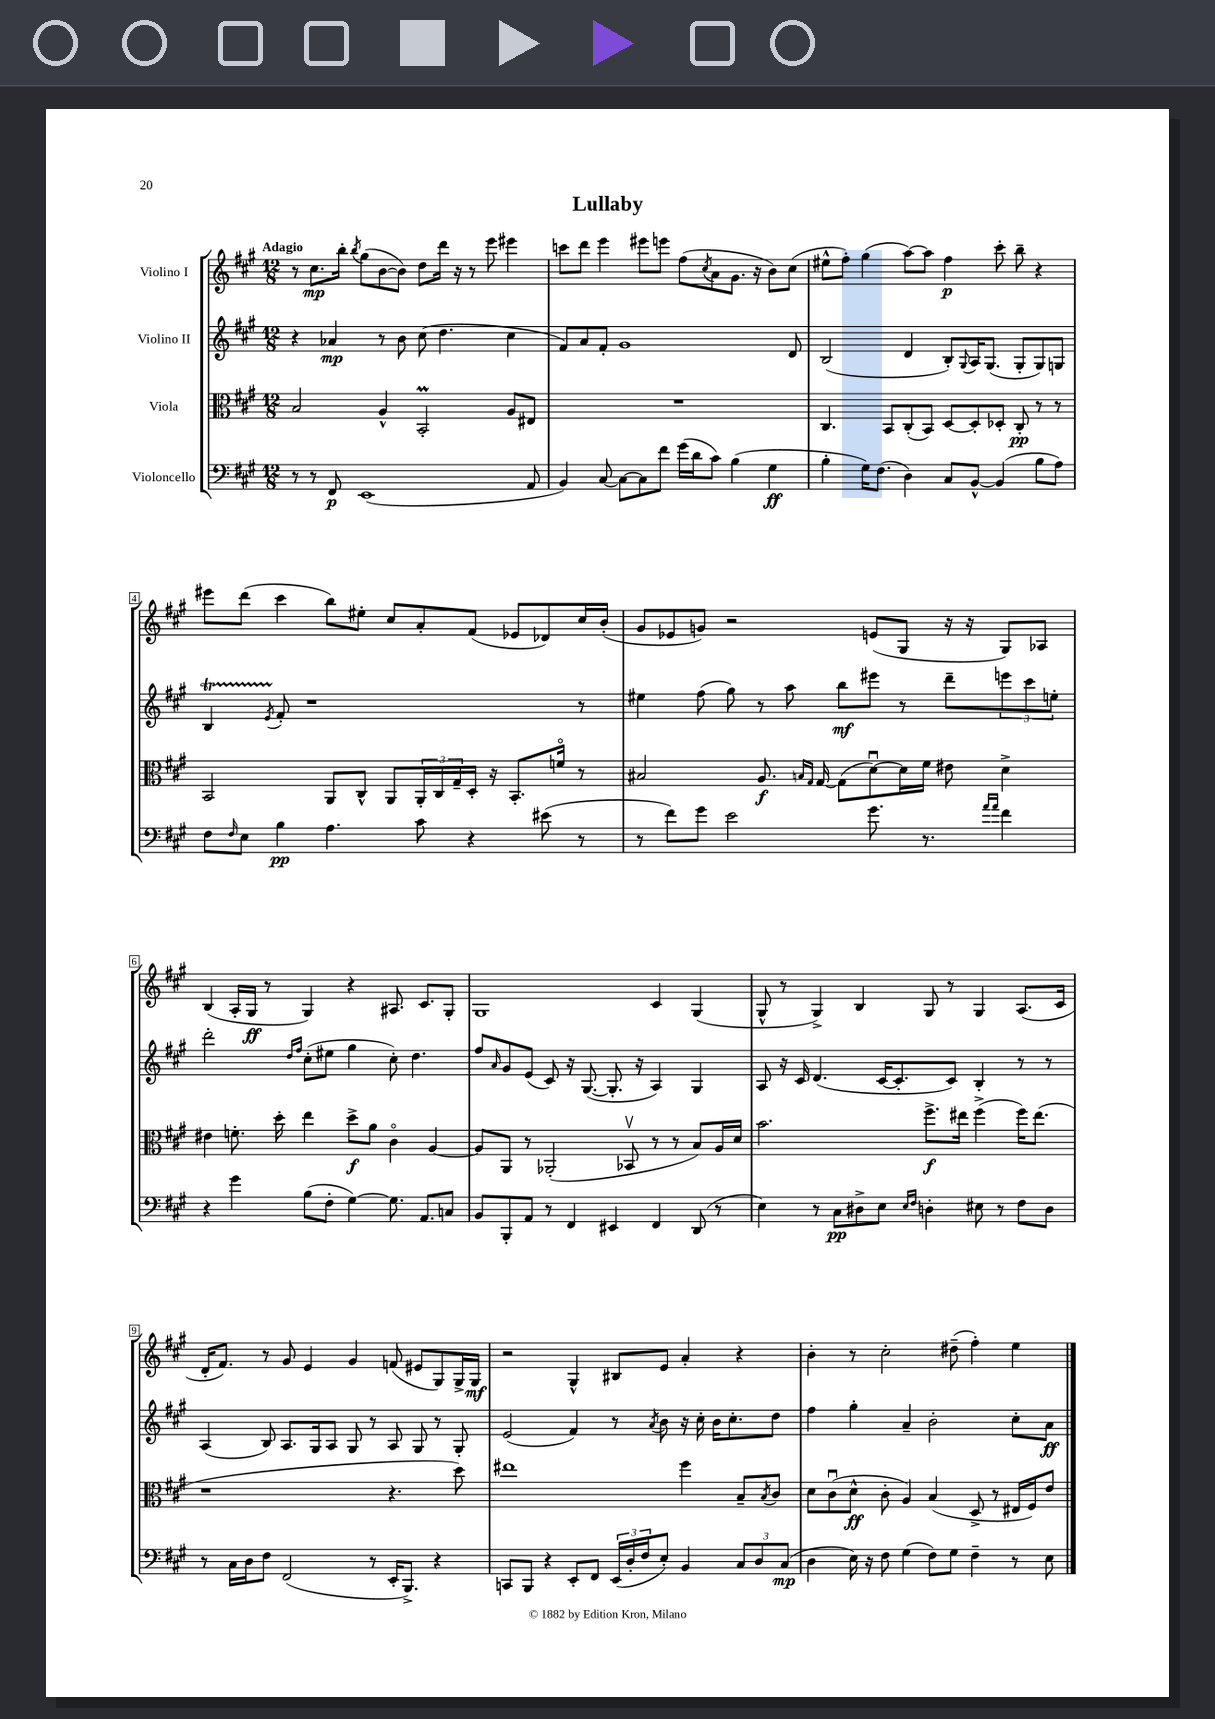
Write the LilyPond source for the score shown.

\header { title = "Lullaby" }
<<
\new StaffGroup <<
\new Staff = "s0" \with { instrumentName = "Violino I" } {
    \clef treble \key a \major \numericTimeSignature \time 12/8 \tempo "Adagio"
    r8 cis''8.\mp b''16-. \acciaccatura { b''8 } gis''8( b'8~ b'8) d''8 d'''16 r16 r8 e'''8 eis'''4 |
    c'''8 d'''8 e'''4 eis'''8 e'''8 fis''8( \acciaccatura { cis''8 } a'8 gis'8. r16 b'8) cis''8( |
    eis''8-^ fis''8-.) gis''4( a''8~) a''8 fis''4\p cis'''8-. b''8-- r4 |
    eis'''8 d'''8( cis'''4 b''8) eis''8-. cis''8 a'8-. fis'8( ees'8 des'8) cis''16 b'16-.( |
    gis'8 ees'8 g'8) r2 e'8( gis8 r16 r16 gis8) aes8 |
    b4( a16-. gis16\ff r8 gis4) r4 ais8. cis'8. gis8-. |
    gis1 cis'4 gis4( |
    gis8-^ r8 gis4->) b4 gis8 r8 gis4 a8.( cis'16 |
    d'16-. fis'8.) r8 gis'8 e'4 gis'4 f'8( eis'8 gis8) gis16-> gis16\mf |
    r2 gis4-^ bis8 e'8 a'4-. r4 |
    b'4-. r8 cis''2-. dis''8--( fis''4-.) e''4 \bar "|." |
}
\new Staff = "s1" \with { instrumentName = "Violino II" } {
    \clef treble \key a \major \numericTimeSignature \time 12/8
    r4 aes'4\mp r8 b'8 cis''8( d''4. cis''4 |
    fis'8) a'8 fis'8-. gis'1 d'8 |
    b2( d'4 b8-.) \appoggiatura { gis8 } a16 gis8.( gis8-. gis8) g8 |
    b4\startTrillSpan \acciaccatura { e'8 } fis'8-.\stopTrillSpan r1 r8 |
    eis''4 fis''8( gis''8) r8 a''8 b''8\mf eis'''8 r8 d'''8-- \tuplet 3/2 { e'''8 cis'''8 e''8-. } |
    d'''2-. \grace { d''16 fis''16 } cis''8-.( eis''8 gis''4 cis''8-.) d''4. |
    fis''8 \grace { a'16 } gis'8 e'8( cis'8) r16 gis8.~( gis8.-. r16 a4) gis4 |
    a8 r16 cis'16 d'4.( cis'16~ cis'8.-. cis'8) b4-. r8 r8 |
    a4( b8) a8. gis16 a8 gis8 r8 a8 gis8 r8 gis8-. |
    e'2( fis'4) r8 \acciaccatura { a'8 } b'8 r16 cis''16-. b'16 cis''8.-. d''8 |
    fis''4 gis''4-. a'4-- b'2-. cis''8-. a'8\ff \bar "|." |
}
\new Staff = "s2" \with { instrumentName = "Viola" } {
    \clef alto \key a \major \numericTimeSignature \time 12/8
    b2 a4-^ b,2-.\prall a8 eis8 |
    R1. |
    cis4. b,8 cis8-.( b,8) d8~ d8-. des8-. cis8-.\pp r8 r8 |
    b,2 a,8 cis8-^ a,8 \tuplet 3/2 { a,16-. cis16 gis16-- } d16-. r16 b,8.-. f'16\flageolet r8 |
    bis2 a8.\f \grace { b16 gis16 } gis16~ gis8( d'8~\downbow) d'16 fis'16 eis'8 d'4-> |
    eis'4 f'8.-. d''16-. e''4 d''8->\f a'8 cis'4\flageolet a4~ |
    a8 a,8 r8 aes,2-.( bes,8\upbow r8 r8 b8) a16 d'16 |
    b'2. fis''8.->\f eis''16 fis''4->( fis''16) eis''8.( |
    r1 r4. d''8) |
    eis''1 fis''4 b8-- \acciaccatura { b8 } cis'8 |
    d'8 cis'8\downbow( d'8-^\ff cis'8-. a4) b4( d8-> r8 eis16 fis16) e'8 \bar "|." |
}
\new Staff = "s3" \with { instrumentName = "Violoncello" } {
    \clef bass \key a \major \numericTimeSignature \time 12/8
    r8 r8 fis,8\p e,1( a,8 |
    b,4) cis8~ cis8~ cis8 fis'8 gis'16( d'16 cis'8) b4( gis4\ff |
    b4-. gis16) fis8.( d4) cis8 b,8~-^ b,4( b8 a8) |
    fis8 \grace { fis16 } e8 b4\pp a4. cis'8 r4 eis'8( r8 |
    r8 fis'8) gis'8 e'2 gis'8. r8. \grace { a'16 a'16 } fis'4 |
    r4 gis'4 b8( fis8-. gis4~) gis8. a,8. c8 |
    b,8 b,,8-. a,8 r8 fis,4 eis,4 fis,4 d,8( r8 |
    e4) r8 cis8\pp dis8-> e8 \grace { e16 fis16 } d4-. eis8 r8 fis8 d8 |
    r8 cis16 d16 fis8 fis,2( r8 e,16-. b,,8.->) r4 |
    c,8 b,,8 r4 e,8-. fis,8 \tuplet 3/2 { e,16( d16-. fis16 } e8-.) b,4 \tuplet 3/2 { cis8 d8 cis8\mp( } |
    d4 e16) r16 fis8 gis4( fis8) gis8 fis4-- r8 e8 \bar "|." |
}
>>
>>
\layout { \context { \Score \override BarNumber.stencil = #(make-stencil-boxer 0.1 0.3 ly:text-interface::print) } }
